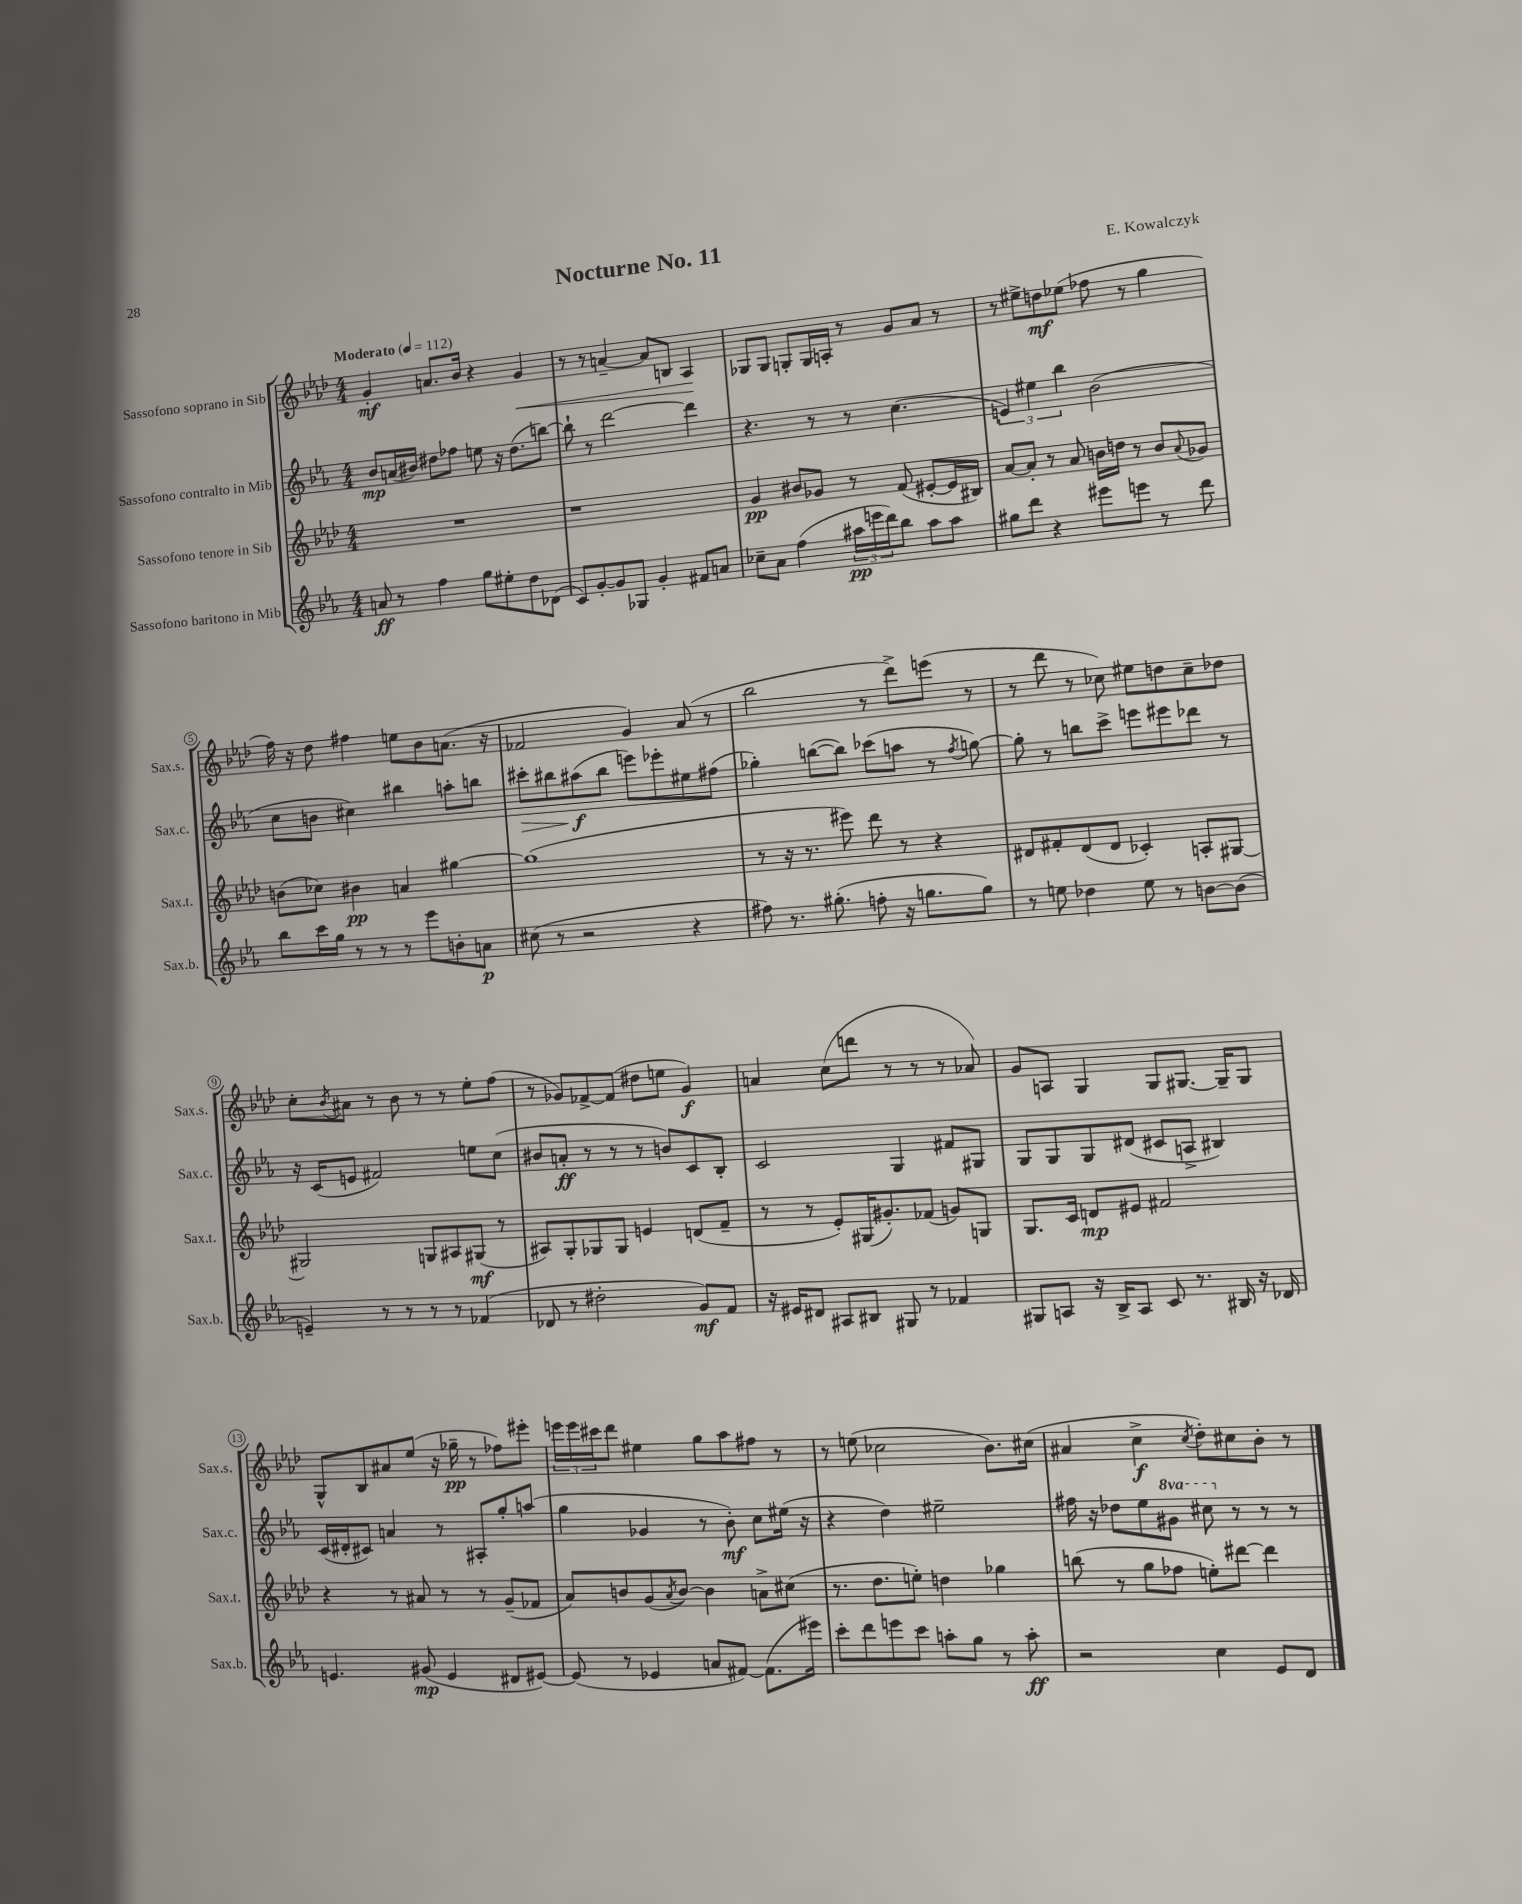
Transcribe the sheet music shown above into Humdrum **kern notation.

**kern	**dynam	**kern	**dynam	**kern	**dynam	**kern	**dynam
*part4	*part4	*part3	*part3	*part2	*part2	*part1	*part1
*staff4	*staff4	*staff3	*staff3	*staff2	*staff2	*staff1	*staff1
*I"Sassofono baritono in Mib	*	*I"Sassofono tenore in Sib	*	*I"Sassofono contralto in Mib	*	*I"Sassofono soprano in Sib	*
*I'Sax.b.	*	*I'Sax.t.	*	*I'Sax.c.	*	*I'Sax.s.	*
*clefG2	*	*clefG2	*	*clefG2	*	*clefG2	*
*k[b-e-a-]	*	*k[b-e-a-d-]	*	*k[b-e-a-]	*	*k[b-e-a-d-]	*
*M4/4	*	*M4/4	*	*M4/4	*	*M4/4	*
*MM112	*	*MM112	*	*MM112	*	*MM112	*
=1	=1	=1	=1	=1	=1	=1	=1
!	!	!	!	!	!	!LO:TX:a:B:t=Moderato	!
8an/	ff	1r	.	8b-/L	mp	4g'/	mf
8r	.	.	.	(16an/L	.	.	.
.	.	.	.	16b#X/JJ)	.	.	.
4ff\	.	.	.	8dd#X\L	.	8.an/L	.
.	.	.	.	8ff-X\J	.	.	.
.	.	.	.	.	.	16b-/Jk	.
8gg\L	.	.	.	8een\	.	4r	.
8ee#X'\	.	.	.	16r	.	.	.
.	.	.	.	(8.dd#\L	.	.	.
!	!	!	!	!	!	!	!LO:HP:b
8dd\	.	.	.	.	.	4g/	<
(8d-X\J	.	.	.	[8bbn\J)	.	.	.
=2	=2	=2	=2	=2	=2	=2	=2
8c/L)	.	1r	.	8bb`\]	.	8r	.
[8g'/	.	.	.	8r	.	8r	.
8g/]	.	.	.	[2ddd\	.	[4an~/	.
8G-X/J	.	.	.	.	.	.	.
4g'/	.	.	.	.	.	8a/L]	.
.	.	.	.	.	.	8Bn/J	.
8f#X/L	.	.	.	4ddd\]	.	4A-/	.
8an/J	.	.	.	.	.	.	.
.	.	.	.	.	.	.	[
=3	=3	=3	=3	=3	=3	=3	=3
8cc-X~\L	.	4g/	pp	4.r	.	8G-X/L	.
8a-\J	.	.	.	.	.	8G-/J	.
(4ff\	.	8b#X/L	.	.	.	8Gn'/L	.
.	.	8g-X/J	.	8r	.	16G/L	.
.	.	.	.	.	.	16An'/JJ	.
24aa#X\LL	pp	8r	.	8r	.	8r	.
24eeen\	.	.	.	.	.	.	.
24ddd\J)	.	.	.	.	.	.	.
8bb-\J	.	(8f/	.	(4.cc\	.	8g/L	.
8aa#\L	.	[8e#X'/L	.	.	.	8a-/J	.
8aa#\J	.	16e#/L]	.	.	.	8r	.
.	.	16B#X/JJ)	.	.	.	.	.
=4	=4	=4	=4	=4	=4	=4	=4
8gg#X\L	.	[8a-/L	.	6en/)	.	8r	.
8ddd\J	.	8a-'/J]	.	.	.	8ee#X^\L	.
.	.	.	.	6ee#X\	.	.	.
4r	.	8r	.	.	.	8ddn\	mf
.	.	.	.	6bb-\	.	.	.
.	.	8a-/	.	.	.	(8ee-X\J	.
8eee#X\L	.	16bn\LL	.	(2b-\	.	8ff-X\	.
.	.	16ddn\JJ	.	.	.	.	.
8eeen\J	.	8r	.	.	.	8r	.
8r	.	8b/L	.	.	.	4gg\	.
.	.	8qqa-/	.	.	.	.	.
8ddd\	.	8g-X/J	.	.	.	.	.
!!LO:LB:g=z
=5	=5	=5	=5	=5	=5	=5	=5
8bb-\L	.	(8bn\L	.	8cc\L	.	16ff\)	.
.	.	.	.	.	.	16r	.
16ccc\L	.	8cc-X\J)	.	8bn\J	.	8dd-\	.
16gg\JJ	.	.	.	.	.	.	.
8r	.	4b#X\	pp	4cc#X\)	.	4ff#X\	.
8r	.	.	.	.	.	.	.
8r	.	4an/	.	4bb#X\	.	8een\L	.
8eee-\L	.	.	.	.	.	8b-\	.
8bn'\	.	[4gg#X\	.	8aan'\L	.	(8.an\J	.
8an\J	p	.	.	8bbn\J	.	.	.
.	.	.	.	.	.	16r	.
=6	=6	=6	=6	=6	=6	=6	=6
!	!	!	!	!	!LO:HP:b	!	!
(8cc#X\	.	(1gg#]	.	8ccc#X'\L	>	2f-X/	.
8r	.	.	.	8bb#X\	.	.	.
2r	.	.	.	(8aa#X\	f	.	.
.	.	.	.	8bb#\J	]	.	.
.	.	.	.	8eeen\L)	.	4g/)	.
.	.	.	.	8eee-X'\	.	.	.
4r	.	.	.	8ee#X\	.	(8a-/	.
.	.	.	.	(8ff#X\J	.	8r	.
=7	=7	=7	=7	=7	=7	=7	=7
8ff#X\)	.	8r	.	4gg-X'\)	.	2bb-\	.
8.r	.	16r	.	.	.	.	.
.	.	8.r	.	.	.	.	.
.	.	.	.	([8bbn\L	.	.	.
(8.gg#X'\	.	.	.	.	.	.	.
.	.	8eee#X\)	.	8bb\J])	.	.	.
8ffn'\	.	8ddd-\	.	(8ccc-X\L	.	8r	.
16r	.	8r	.	8aan\J	.	8ddd-^\L)	.
8.ggn\L	.	.	.	.	.	.	.
.	.	4r	.	8r	.	(8eeen\J	.
.	.	.	.	8qff/	.	.	.
8gg\J)	.	.	.	[8ggn\)	.	8r	.
=8	=8	=8	=8	=8	=8	=8	=8
8r	.	8d#X/L	.	8gg'\]	.	8r	.
8een\	.	8f#X'/	.	8r	.	8ddd-\	.
4dd-X\	.	(8d#/	.	8bbn\L	.	8r	.
.	.	8d#/J	.	8ccc^\J	.	8cc-X\)	.
8ee\	.	4c-X'/)	.	8eeen\L	.	8ee#X\L	.
8r	.	.	.	8eee#X\	.	8ddn\	.
[8bn\L	.	8An'/L	.	8ddd-X\J	.	8cc-~\	.
(8b\J]	.	[8G#X/J	.	8r	.	8dd-X\J	.
!!LO:LB:g=z
=9	=9	=9	=9	=9	=9	=9	=9
4en~/)	.	2G#X/]	.	16r	.	8cc'\L	.
.	.	.	.	(16c/KL	.	.	.
.	.	.	.	.	.	8qb-/	.
.	.	.	.	8en/J	.	8a#X\J	.
8r	.	.	.	2f#X/)	.	8r	.
8r	.	.	.	.	.	8b-\	.
8r	.	8Gn/L	.	.	.	8r	.
8r	.	8A#X/	.	.	.	8r	.
(4f-X/	.	(8G#X/J	mf	8een\L	.	8ee-'\L	.
.	.	8r	.	(8cc\J	.	(8ff\J	.
=10	=10	=10	=10	=10	=10	=10	=10
8d-X/	.	8A#X/L)	.	8b#X/L	.	8r	.
8r	.	8G'/	.	8an'/J	ff	8g-X/L)	.
2dd#X'\	.	8G-X/	.	8r	.	[8f-X^/	.
.	.	8G-/J	.	8r	.	(8f-/J]	.
.	.	4en/	.	8r	.	8dd#X\L	.
.	.	.	.	8bn/L)	.	8een\J	.
8g/L)	mf	(8dn/L	.	8c/	.	4g-/)	f
8f/J	.	8f~/J	.	8B-'/J	.	.	.
=11	=11	=11	=11	=11	=11	=11	=11
16r	.	8r	.	2c/	.	4an/	.
16e#X/KL	.	.	.	.	.	.	.
8d#X/J	.	8r	.	.	.	.	.
8A#X/L	.	8e-'/L)	.	.	.	(8cc\L	.
8B#X/J	.	(16G#X/K	.	.	.	8dddn\J	.
.	.	8.g#X'/)	.	.	.	.	.
8G#X/	.	.	.	4G/	.	8r	.
8r	.	(8f-X/J	.	.	.	8r	.
4f-X/	.	8gn/L)	.	8f#X/L	.	8r	.
.	.	8Gn/J	.	8G#X/J	.	8a-X/)	.
=12	=12	=12	=12	=12	=12	=12	=12
8G#X/L	.	8.G/L	.	8G/L	.	8g/L	.
8An/J	.	.	.	8G/	.	8An/J	.
.	.	16c/Jk	.	.	.	.	.
16r	.	8dn/L	mp	8G/	.	4G/	.
16B-^/KL	.	.	.	.	.	.	.
8A/J	.	8e#X/J	.	(8d#X/J	.	.	.
8c/	.	2f#X/	.	8c#X/L	.	8G/L	.
8.r	.	.	.	8An^/J	.	[8.G#X/J	.
.	.	.	.	4B#X/)	.	.	.
16B#X/	.	.	.	.	.	16G#~/KL]	.
16r	.	.	.	.	.	8G#/J	.
16d-X/	.	.	.	.	.	.	.
!!LO:LB:g=z
=13	=13	=13	=13	=13	=13	=13	=13
4.en/	.	4r	.	(16c/LL	.	8G^^/L	.
.	.	.	.	16d#X'/J	.	.	.
.	.	.	.	8c#X/J)	.	8B-/	.
.	.	8r	.	4an/	.	8a#X/	.
(8g#X/	mp	8a#X/	.	.	.	(8ee-/J	.
4e/	.	8r	.	8r	.	16r	.
.	.	.	.	.	.	16gg-X~\	pp
.	.	8r	.	8A#X'/L	.	8r	.
8d#X/L	.	(8g~/L	.	8gg'/	.	8ff-X\L)	.
[8e#X/J)	.	8f-X/J	.	(8aan/J	.	8eee#X'\J	.
=14	=14	=14	=14	=14	=14	=14	=14
(8e#/]	.	8a-/L)	.	4gg\	.	24eeen\LL	.
.	.	.	.	.	.	24eee\	.
.	.	.	.	.	.	24ccc#X\J	.
8r	.	8bn/	.	.	.	8ddd-\J	.
4e-X/	.	(8g/	.	4g-X/	.	4ee#X\	.
.	.	8qa-/	.	.	.	.	.
.	.	[8b/J)	.	.	.	.	.
8an/L	.	4b\]	.	8r	.	8gg\L	.
[8f#X/J)	.	.	.	8b-'\)	mf	8aa-\	.
(8.f#\L]	.	8an^\L	.	8cc\L	.	8ff#X\J	.
.	.	(8cc#X\J	.	(16ee#X\Jk	.	8r	.
16eee#X\Jk)	.	.	.	16r	.	.	.
=15	=15	=15	=15	=15	=15	=15	=15
8ccc'\L	.	8.r	.	4r	.	8r	.
8ddd\	.	.	.	.	.	(8een\	.
.	.	8.dd-\L	.	.	.	.	.
8eeen\	.	.	.	4dd\)	.	2cc-X\	.
8ccc\J	.	8een'\J)	.	.	.	.	.
8aan'\L	.	4ddn\	.	2ee#X~\	.	.	.
8gg\J	.	.	.	.	.	.	.
8r	.	4gg-X\	.	.	.	8.b-\L)	.
8aa'\	ff	.	.	.	.	.	.
.	.	.	.	.	.	(16cc#X\Jk	.
=16	=16	=16	=16	=16	=16	=16	=16
2r	.	(8bbn\	.	16ff#X\	.	4a#X/	.
.	.	.	.	16r	.	.	.
.	.	8r	.	8dd-X\L	.	.	.
.	.	8gg\L	.	8ee-\	.	4cc^\	f
*	*	*	*	*8va	*	*	*
.	.	8ff-X\J	.	8gg#X\J	.	.	.
.	.	.	.	.	.	8qcc/	.
4cc\	.	8een'\L)	.	8ccc#X\	.	8dd-'\L)	.
*	*	*	*	*X8va	*	*	*
.	.	[8ddd#X\J	.	8r	.	8cc#X\	.
8e-/L	.	4ddd#\]	.	8r	.	8b-'\J	.
8d/J	.	.	.	8r	.	8r	.
==	==	==	==	==	==	==	==
*-	*-	*-	*-	*-	*-	*-	*-
